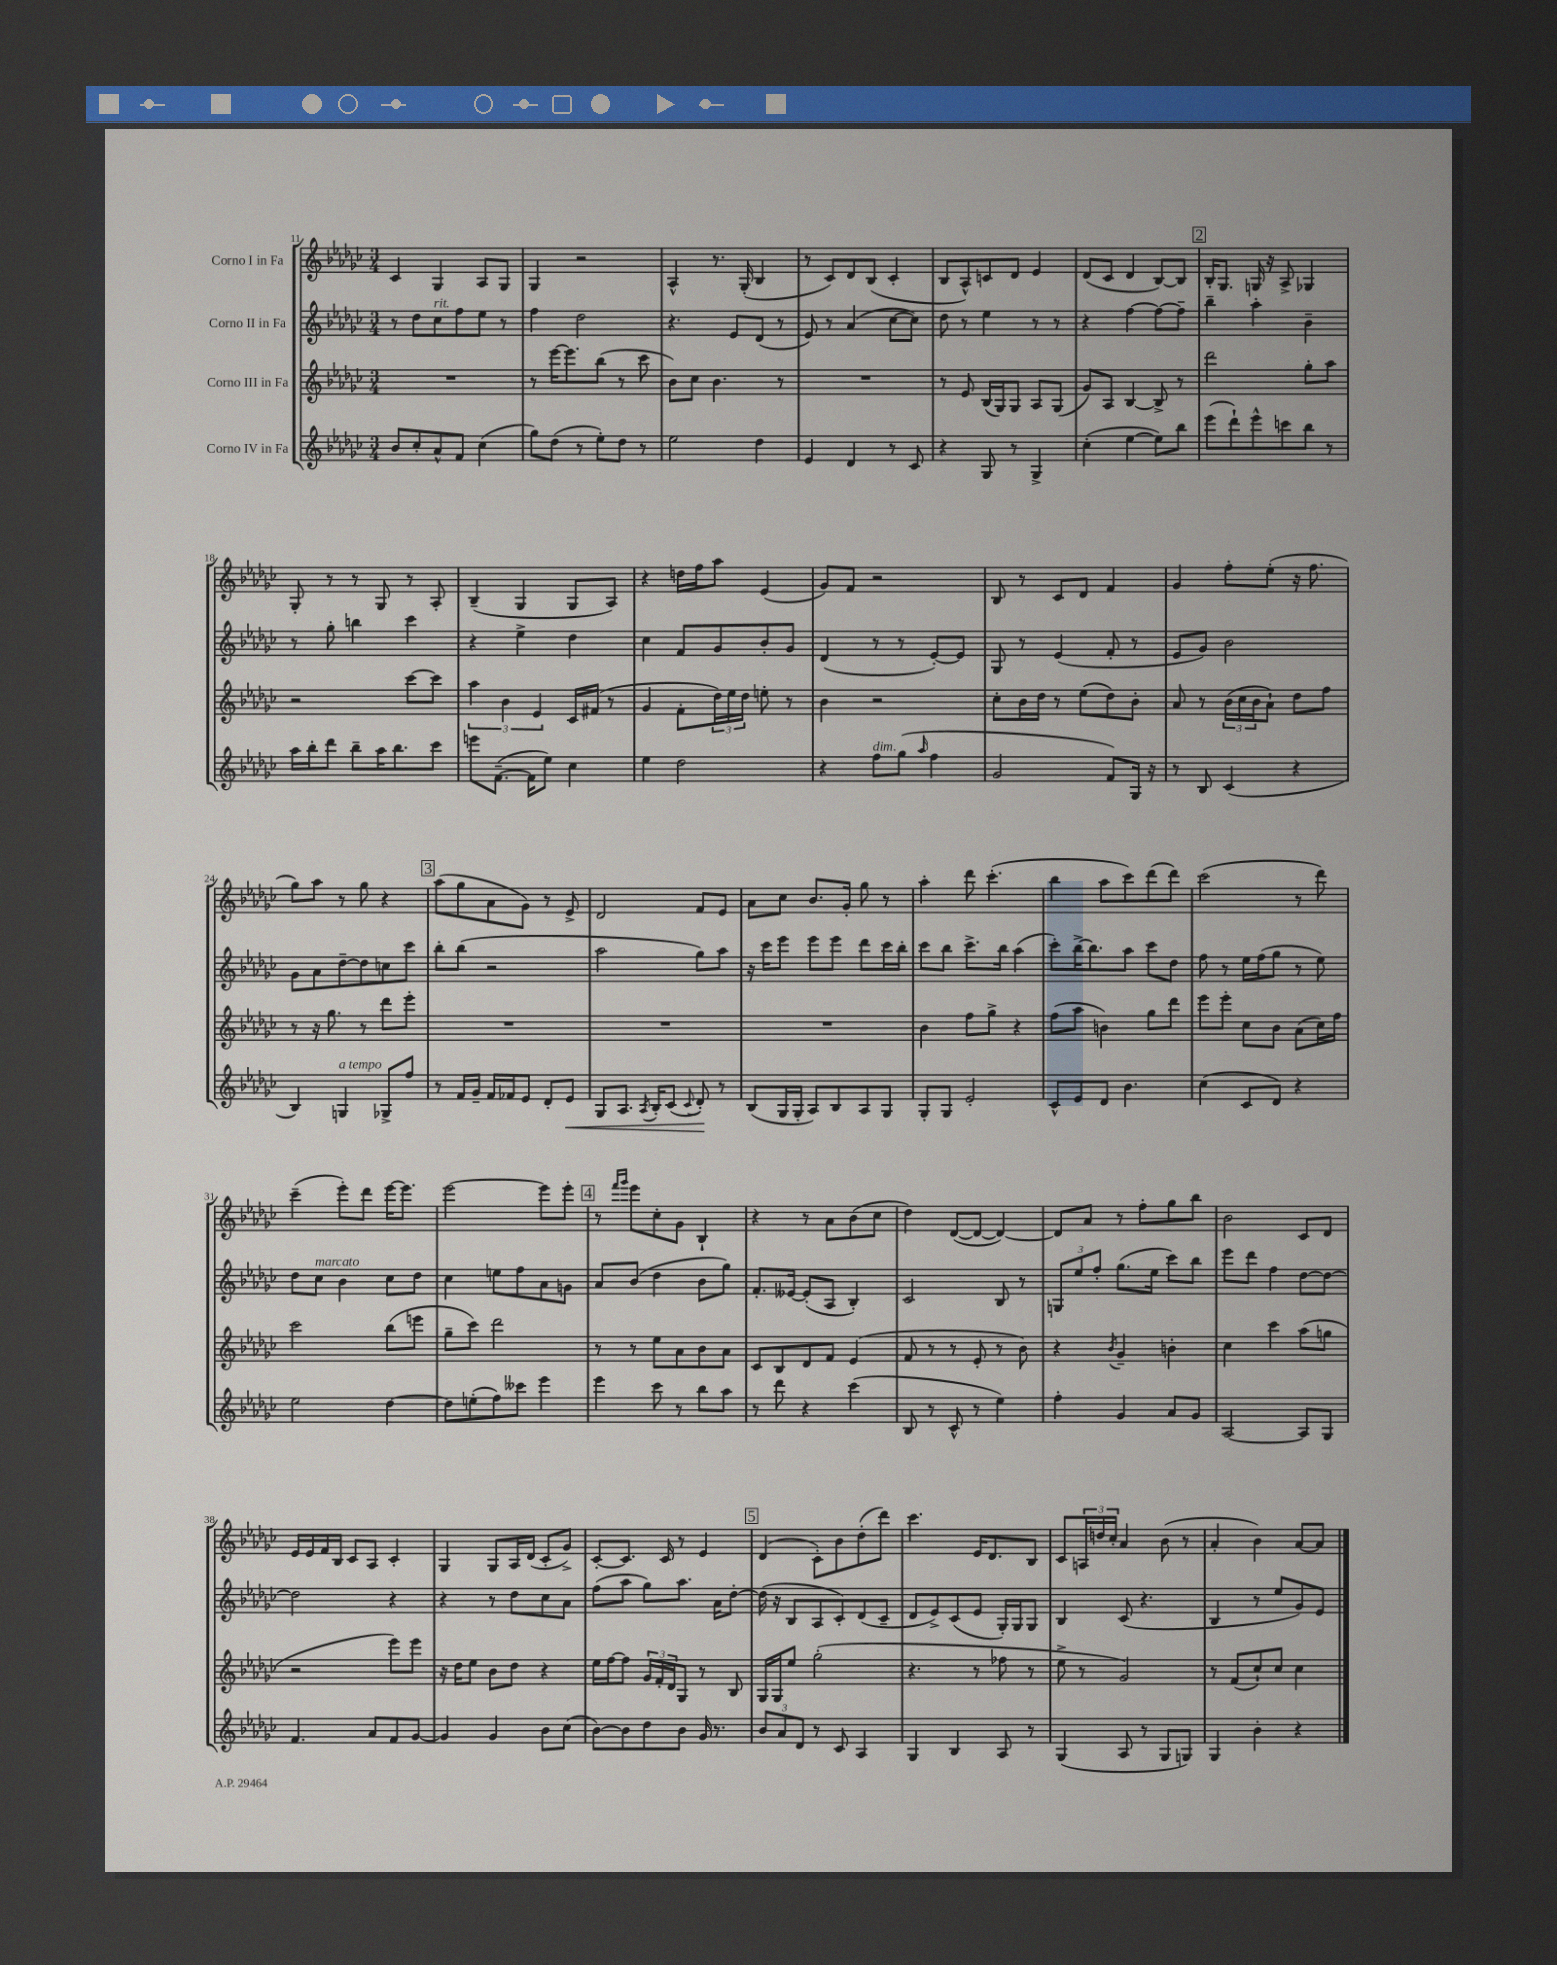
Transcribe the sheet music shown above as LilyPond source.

<<
\new StaffGroup <<
\new Staff = "s0" \with { instrumentName = "Corno I in Fa" } {
    \clef treble \key ges \major \numericTimeSignature \time 3/4
    ces'4 ges4 aes8 ges8 |
    ges4 r2 |
    aes4-^ r8. ges16-.( bes4 |
    r8 ces'8) des'8 bes8( ces'4-. |
    bes8 aes8-^) c'8 des'8 ees'4 |
    des'8( ces'8 des'4 bes8~) bes8 |
    \mark \markup { \box "2" } bes16-. ges8. g16 r16 aes8-> ges4 |
    ges8-. r8 r8 ges8 r8 aes8-. |
    bes4--( ges4 ges8 aes8) |
    r4 d''16 f''16 aes''8 ees'4( |
    ges'8) f'8 r2 |
    bes8 r8 ces'8 des'8 f'4 |
    ges'4 f''8-. ees''8-.( r16 f''8. |
    ges''8) aes''8 r8 ges''8 r4 |
    \mark \markup { \box "3" } aes''8( ges''8 aes'8 ges'8) r8 ees'8-> |
    des'2 f'8 ees'8 |
    aes'8 ces''8 bes'8. ges'16-. ges''8 r8 |
    aes''4-. des'''8 ces'''4.-.( |
    bes''4 aes''8 ces'''8) des'''8( des'''8) |
    ces'''2( r8 des'''8) |
    ces'''4--( ees'''8-.) des'''8 ees'''16~ ees'''8. |
    ees'''2~ ees'''8 ees'''8-. |
    \mark \markup { \box "4" } r8 \grace { f'''16 ges'''16 } ees'''8 ces''8-. ges'8 bes4-! |
    r4 r8 aes'8 bes'8( ces''8 |
    des''4) des'8~( des'8~ des'4~) |
    des'8 aes'8 r8 f''8-. ges''8 bes''8 |
    bes'2 ces'8 des'8 |
    ees'16 ees'16 f'16 bes16 ces'8 aes8 ces'4-. |
    ges4 ges8 aes16 des'16( ces'8-. ges'8->) |
    ces'8~-. ces'8. ces'16 r8 ees'4 |
    \mark \markup { \box "5" } des'4( ces'8-.) bes'8 des''8-.( des'''8) |
    ces'''4. ees'16 des'8. bes8 |
    ces'8 \tuplet 3/2 { a16 d''16 ces''16-. } aes'4 bes'8( r8 |
    aes'4-. bes'4) aes'8~ aes'8 \bar "|." |
}
\new Staff = "s1" \with { instrumentName = "Corno II in Fa" } {
    \clef treble \key ges \major \numericTimeSignature \time 3/4
    r8 des''8 ces''8^\markup { \italic "rit." } f''8 ees''8 r8 |
    f''4 des''2 |
    r4. ees'8 des'8( r8 |
    ees'8) r8 aes'4( ces''8~ ces''8) |
    des''8 r8 ees''4 r8 r8 |
    r4 f''4~ f''8~ f''8-- |
    \mark \markup { \box "2" } bes''4-- aes''4-. bes'4-- |
    r8 ges''8-. b''4 ces'''4 |
    r4 ees''4-> des''4 |
    ces''4 f'8 ges'8 bes'8-. ges'8 |
    des'4( r8 r8 ees'8~-.) ees'8 |
    ges8 r8 ees'4( f'8-. r8 |
    ees'8 ges'8) bes'2 |
    ges'8 aes'8 des''8~-- des''8 c''8 ces'''8 |
    \mark \markup { \box "3" } bes''8-. bes''8( r2 |
    aes''2 ges''8) aes''8 |
    r16 ces'''16 ees'''8 ees'''8 ees'''8 des'''8 ces'''16 bes''16-. |
    ces'''8 bes''8 ces'''8.-> bes''16 aes''4( |
    ces'''8-.) bes''16~-> bes''8. aes''8 ces'''8 des''8 |
    f''8 r8 ees''16 f''16( ges''8 r8 ees''8) |
    des''8 ces''8^\markup { \italic "marcato" } bes'4 ces''8 des''8 |
    ces''4 e''8 f''8 aes'8 g'8 |
    \mark \markup { \box "4" } aes'8 bes'8( des''4 bes'8 ges''8) |
    f'8.-. eeses'16~ eeses'8-.( aes8 bes4-.) |
    ces'2 bes8 r8 |
    \tuplet 3/2 { g8 ees''8 f''8-. } ges''8.( ees''16 ces'''8) bes''8 |
    ees'''8 des'''8 f''4 des''8~ des''8~ |
    des''2 r4 |
    r4 r8 des''8 ces''8 aes'8 |
    f''8( aes''8 ges''8) aes''8. aes'16 des''8~-. |
    \mark \markup { \box "5" } des''16( r16 bes8 aes8 ces'8-.) des'8( ces'8-- |
    des'8 ees'8->) ces'8( ees'8 ges16-.) ges16 ges8 |
    bes4 ces'8( r4. |
    bes4 r8 ees''8 ges'8) ees'8 \bar "|." |
}
\new Staff = "s2" \with { instrumentName = "Corno III in Fa" } {
    \clef treble \key ges \major \numericTimeSignature \time 3/4
    R2. |
    r8 ees'''16~ ees'''8. bes''8( r8 ces'''8 |
    bes'8) ces''8 bes'4. r8 |
    R2. |
    r8 ees'8 bes16( ges16) ges8 aes8 ges8( |
    ges'8) aes8 bes4~ bes8-> r8 |
    \mark \markup { \box "2" } des'''2 ges''8-. aes''8 |
    r2 ces'''8~ ces'''8 |
    \tuplet 3/2 { aes''4 bes'4 ees'4 } ces'16 fis'16( r8 |
    ges'4 f'8-. \tuplet 3/2 { des''16) ees''16 des''16 } e''8-. r8 |
    bes'4 r2 |
    ces''8-. bes'16 des''16 r8 ees''8( des''8) bes'8-. |
    aes'8 r8 \tuplet 3/2 { bes'16( ces''16 bes'16 } aes'8-!) des''8 f''8 |
    r8 r16 ges''8. r8 des'''8 ees'''8-. |
    \mark \markup { \box "3" } R2. |
    R2. |
    R2. |
    bes'4 f''8 ges''8-> r4 |
    f''8( aes''8 b'4) ges''8 des'''8 |
    ees'''8 ees'''8-. ces''8 bes'8 aes'8( ces''16) f''16 |
    ces'''2 bes''8( e'''8 |
    ges''8-- ces'''8) des'''2 |
    \mark \markup { \box "4" } r8 r8 ees''8 aes'8 bes'8 aes'8 |
    ces'8 bes8 des'8 f'8 ees'4( |
    f'8 r8 r8 ees'8-. r8 bes'8) |
    r4 \acciaccatura { bes'8 } ges'4-- b'4-. |
    ces''4 ces'''4 aes''8( g''8 |
    r2 ees'''8) ees'''8 |
    r16 des''16 ees''8 bes'8 des''8 r4 |
    ees''16 f''16~ f''8 \tuplet 3/2 { ges'16 f'16-. des'16 } ges8 r8 bes8 |
    \mark \markup { \box "5" } ges16 ges16 ees''8 ges''2-.( |
    r4. r8 fes''8 r8 |
    ees''8-> r8 ges'2) |
    r8 f'8( ces''8-!) ces''8 ces''4 \bar "|." |
}
\new Staff = "s3" \with { instrumentName = "Corno IV in Fa" } {
    \clef treble \key ges \major \numericTimeSignature \time 3/4
    bes'8 ces''8-. aes'8-^ f'8 ces''4( |
    ges''8) des''8( r8 ees''8-.) des''8 r8 |
    ees''2 des''4 |
    ees'4 des'4 r8 ces'8 |
    r4 ges8 r8 ges4-> |
    ces''4-.( ees''4~ ees''8) bes''8 |
    \mark \markup { \box "2" } ees'''8( des'''8-!) ees'''8-^ c'''8 bes''8 r8 |
    aes''16 bes''16-. des'''8 bes''8-- aes''16 bes''8. ces'''8 |
    e'''8 f'8.~--( f'16 ees''8) ces''4 |
    ees''4 des''2 |
    r4 f''8^\markup { \italic "dim." } ges''8( \grace { aes''16 } f''4 |
    ges'2 f'8) ges16 r16 |
    r8 bes8 ces'4( r4 |
    bes4) g4^\markup { \italic "a tempo" } ges8-> f''8 |
    \mark \markup { \box "3" } r8 f'16 ges'16-- f'16 fes'16 ees'8 des'8-. ees'8\< |
    ges8 aes8. \acciaccatura { aes8 } bes16-. ces'8( \appoggiatura { ces'8 } des'8-.\!) r8 |
    bes8( ges16 ges16-. aes8) bes8 aes8 ges8 |
    ges8-. ges8 ees'2-. |
    ces'8-^ ees'8 des'8 bes'4. |
    ces''4( ces'8 des'8) r4 |
    ees''2 des''4~ |
    des''8 e''8-.( f''8) ceses'''8 ees'''4 |
    \mark \markup { \box "4" } ees'''4 ces'''8 r8 bes''8 aes''8 |
    r8 des'''8 r4 ces'''4( |
    bes8 r8 ces'8-^ r8 ees''4) |
    f''4-. ges'4 aes'8 ges'8 |
    aes2~ aes8 ges8 |
    f'4. aes'8 f'8 ges'8~ |
    ges'4 ges'4 bes'8 ces''8( |
    bes'8~) bes'8 des''8 bes'8 ges'16 r8. |
    \mark \markup { \box "5" } \tuplet 3/2 { bes'8 aes'8 des'8 } r8 ces'8 aes4 |
    ges4 bes4 aes8 r8 |
    ges4( aes8 r8 ges8 g8) |
    ges4 bes'4-. r4 \bar "|." |
}
>>
>>
\layout { \context { \Score currentBarNumber = #11 } }
